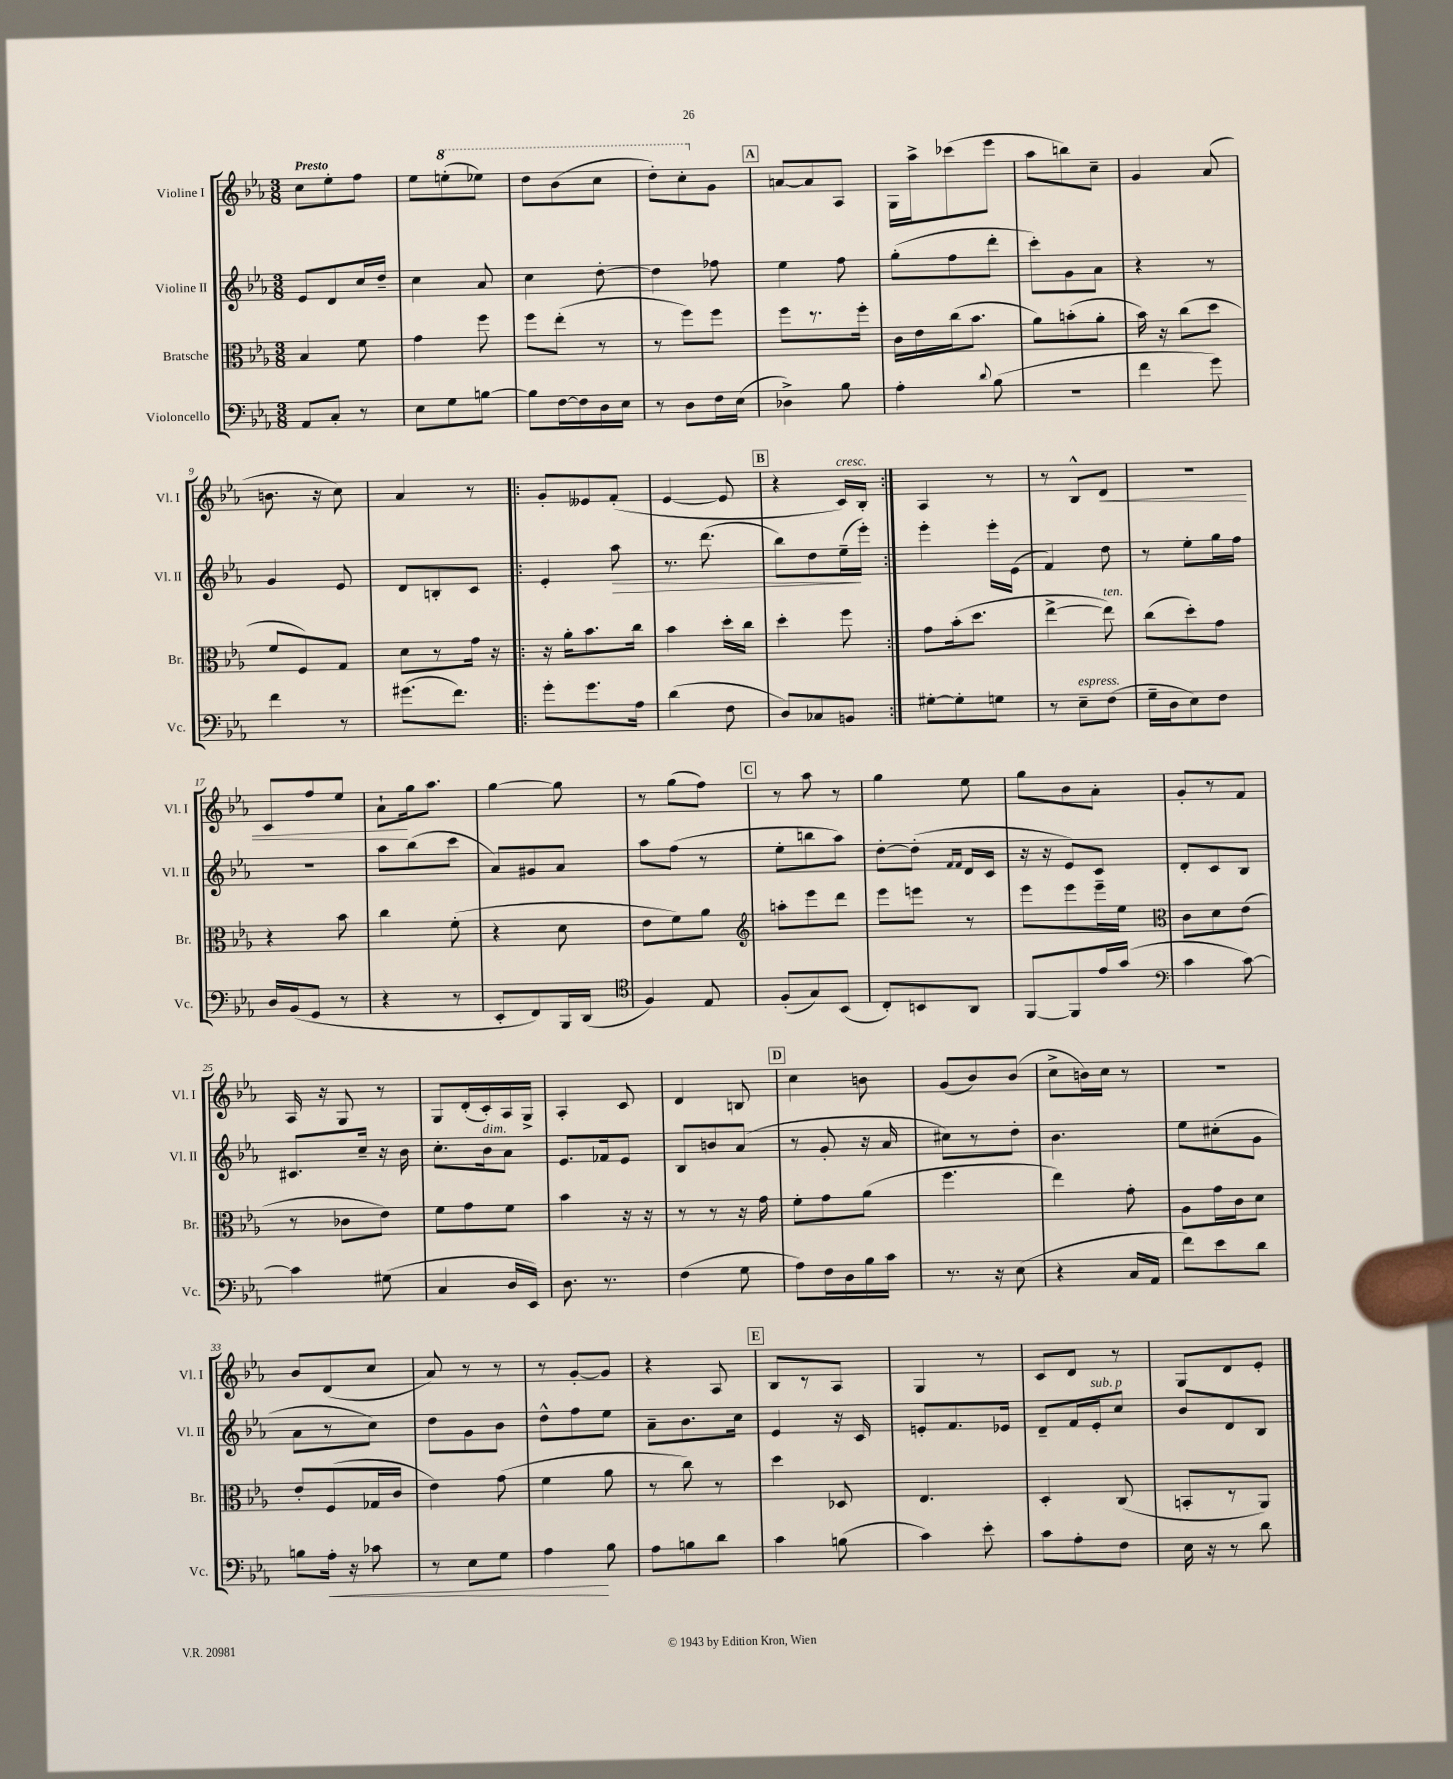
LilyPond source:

<<
\new StaffGroup <<
\new Staff = "s0" \with { instrumentName = "Violine I" shortInstrumentName = "Vl. I" } {
    \clef treble \key ees \major \numericTimeSignature \time 3/8 \tempo "Presto"
    \autoBeamOff c''8[ ees''8-. f''8] |
    ees''8[ \ottava #1 e'''8-.( ees'''8]) |
    d'''8[ bes''8( c'''8] |
    d'''8[-.) c'''8-. \ottava #0 g'8] |
    \mark \markup { \box "A" } a'8[~ a'8 aes8] |
    g16[ aes''16-> ces'''8( ees'''8] |
    aes''8[ b''8) c''8]-- |
    g'4 aes'8( |
    b'8. r16 c''8) |
    aes'4 r8 |
    \repeat volta 2 { g'8[-. eeses'8 f'8]-.( |
    ees'4~ ees'8 |
    \mark \markup { \box "B" } r4 c'16[^\markup { \italic "cresc." }) bes16]-. | }
    aes4 r8 |
    r8 bes8[-^ d'8]\< |
    R4. |
    c'8[ f''8 ees''8] |
    aes'8[-!\! g''16 aes''8.] |
    g''4~ g''8 |
    r8 g''8[( f''8]) |
    \mark \markup { \box "C" } r8 aes''8 r8 |
    g''4 ees''8 |
    g''8[ bes'8 aes'8]-. |
    g'8[-. r8 f'8] |
    aes16 r16 g8 r8 |
    g8[ d'16-.( c'16-.) aes16 g16]-> |
    aes4-. c'8 |
    d'4 b8 |
    \mark \markup { \box "D" } c''4 b'8 |
    g'8[( bes'8) bes'8]( |
    c''8[-> b'16) c''16] r8 |
    R4. |
    bes'8[ d'8( c''8] |
    aes'8) r8 r8 |
    r8 g'8[~-. g'8] |
    r4 aes8 |
    \mark \markup { \box "E" } bes8[ r8 aes8] |
    g4 r8 |
    c'8[ d'8] r8 |
    g8[ d'8 ees'8]-. \bar "|." |
}
\new Staff = "s1" \with { instrumentName = "Violine II" shortInstrumentName = "Vl. II" } {
    \clef treble \key ees \major \numericTimeSignature \time 3/8
    \autoBeamOff ees'8[ d'8 c''16 d''16]-- |
    c''4 aes'8 |
    c''4 d''8~-. |
    d''4 fes''8 |
    \mark \markup { \box "A" } ees''4 f''8 |
    g''8[-.( f''8 d'''8]-. |
    c'''8[-.) g'8 aes'8] |
    r4 r8 |
    g'4 ees'8 |
    d'8[ b8-. c'8] |
    \repeat volta 2 { ees'4-. aes''8\> |
    r8. d'''8.( |
    \mark \markup { \box "B" } bes''8[) d''8 ees''16--\!( ees'''16]-.) | }
    ees'''4-. ees'''16[-. ees'16]( |
    f'4) d''8 |
    r8 ees''8[-. g''16 f''16] |
    R4. |
    aes''8[ bes''8( c'''8] |
    aes'8[) gis'8 aes'8] |
    aes''8[ f''8]( r8 |
    \mark \markup { \box "C" } ees''8[-. b''8 aes''8]) |
    d''8[~-. d''8]-.( \grace { f'16[ f'16] } d'16[ c'16] |
    r16 r16 ees'8[) c'8] |
    d'8[-. c'8 bes8] |
    cis'8.[ c''16]-- r16 bes'16 |
    c''8.[-. bes'16^\markup { \italic "dim." } aes'8] |
    ees'8.[ fes'16 ees'8] |
    bes8[ b'8 aes'8]( |
    \mark \markup { \box "D" } r8 g'8-. r16 aes'16 |
    cis''8[) r8 d''8]-. |
    bes'4. |
    ees''8[ cis''8-.( g'8] |
    aes'8[ r8 c''8]) |
    d''8[ g'8 bes'8] |
    d''8[-^ f''8 ees''8] |
    aes'8[-- bes'8. c''16] |
    \mark \markup { \box "E" } ees'4 r16 c'16 |
    e'8[-. f'8. ees'16] |
    d'8[-- f'16 ees'16-.^\markup { \italic "sub. p" } c''8] |
    bes'8[ d'8 bes8] \bar "|." |
}
\new Staff = "s2" \with { instrumentName = "Bratsche" shortInstrumentName = "Br." } {
    \clef alto \key ees \major \numericTimeSignature \time 3/8
    \autoBeamOff bes4 f'8 |
    g'4 f''8 |
    f''8[ ees''8]-.( r8 |
    r8 f''8[) f''8] |
    \mark \markup { \box "A" } f''8[ r8. f''16]-. |
    c'16[ ees'16 c''16( bes'8.] |
    aes'8[) b'8-.( aes'8]-. |
    bes'16) r16 c''8[( d''8] |
    f'8[ f8) g8] |
    d'8[ r8 g'16] r16 |
    \repeat volta 2 { r16 aes'16[-. bes'8. c''16] |
    bes'4 d''16[-. c''16] |
    \mark \markup { \box "B" } d''4-. f''8 | }
    g'8[ bes'16-.( d''8.] |
    ees''4~-> ees''8^\markup { \italic "ten." }) |
    c''8[( d''8-.) g'8] |
    r4 bes'8 |
    c''4 f'8-.( |
    r4 d'8 |
    ees'8[ f'8) aes'8] |
    \mark \markup { \box "C" } \clef treble a''8[-. ees'''8 d'''8] |
    ees'''8[ e'''8] r8 |
    ees'''8[ ees'''8 ees'''16-- ees''16] |
    \clef alto c'8[ d'8 ees'8]( |
    r8 ces'8[ ees'8]) |
    f'8[ g'8 f'8] |
    bes'4 r16 r16 |
    r8 r8 r16 g'16 |
    \mark \markup { \box "D" } f'8[-. g'8 aes'8]( |
    f''4. |
    ees''4) g'8-. |
    aes8[ g'16 c'16 d'8] |
    ees'8[-. f8( ges16 c'16] |
    ees'4) g'8( |
    f'4 aes'8 |
    r8 c''8) r8 |
    \mark \markup { \box "E" } d''4 des8 |
    ees4. |
    d4-. c8( |
    b,8[-. r8 aes,8]) \bar "|." |
}
\new Staff = "s3" \with { instrumentName = "Violoncello" shortInstrumentName = "Vc." } {
    \clef bass \key ees \major \numericTimeSignature \time 3/8
    \autoBeamOff aes,8[ c8]-. r8 |
    ees8[ g8 b8]~ |
    b8[ f16~ f16 d16 ees16] |
    r8 d8[ f16 ees16]( |
    \mark \markup { \box "A" } des4->) bes8 |
    aes4-. \appoggiatura { d'8 } bes8( |
    R4. |
    f'4 g'8) |
    f'4 r8 |
    gis'8.[( f'8.]) |
    \repeat volta 2 { g'8[-. g'8. aes16] |
    d'4( f8 |
    \mark \markup { \box "B" } d8[) ces8 b,8] | }
    gis8[~-. gis8-. g8] |
    r8 ees8[--^\markup { \italic "espress." } f8]( |
    g16[-- d16 ees8) f8] |
    d16[ bes,16( g,8] r8 |
    r4 r8 |
    ees,8[-. f,8) bes,,16 d,16]( |
    \clef tenor f4) ees8 |
    \mark \markup { \box "C" } f8[-.( g8) bes,8]( |
    c8[-.) b,8 aes,8] |
    f,8[~ f,8 ees'16 g'16]( |
    \clef bass c'4 c'8~) |
    c'4 gis8( |
    c4 d16[ ees,16]) |
    d8. r8. |
    f4( g8 |
    \mark \markup { \box "D" } aes8[) f16 d16 bes16 c'16] |
    r8. r16 ees8( |
    r4 c16[ aes,16] |
    f'8[) ees'8 d'8] |
    b8[ aes16]-.\< r16 ces'8 |
    r8 ees8[ g8] |
    aes4\! bes8 |
    aes8[ b8 d'8] |
    \mark \markup { \box "E" } c'4 b8( |
    c'4) ees'8-. |
    c'8[ aes8-. f8] |
    ees16 r16 r8 d'8 \bar "|." |
}
>>
>>
